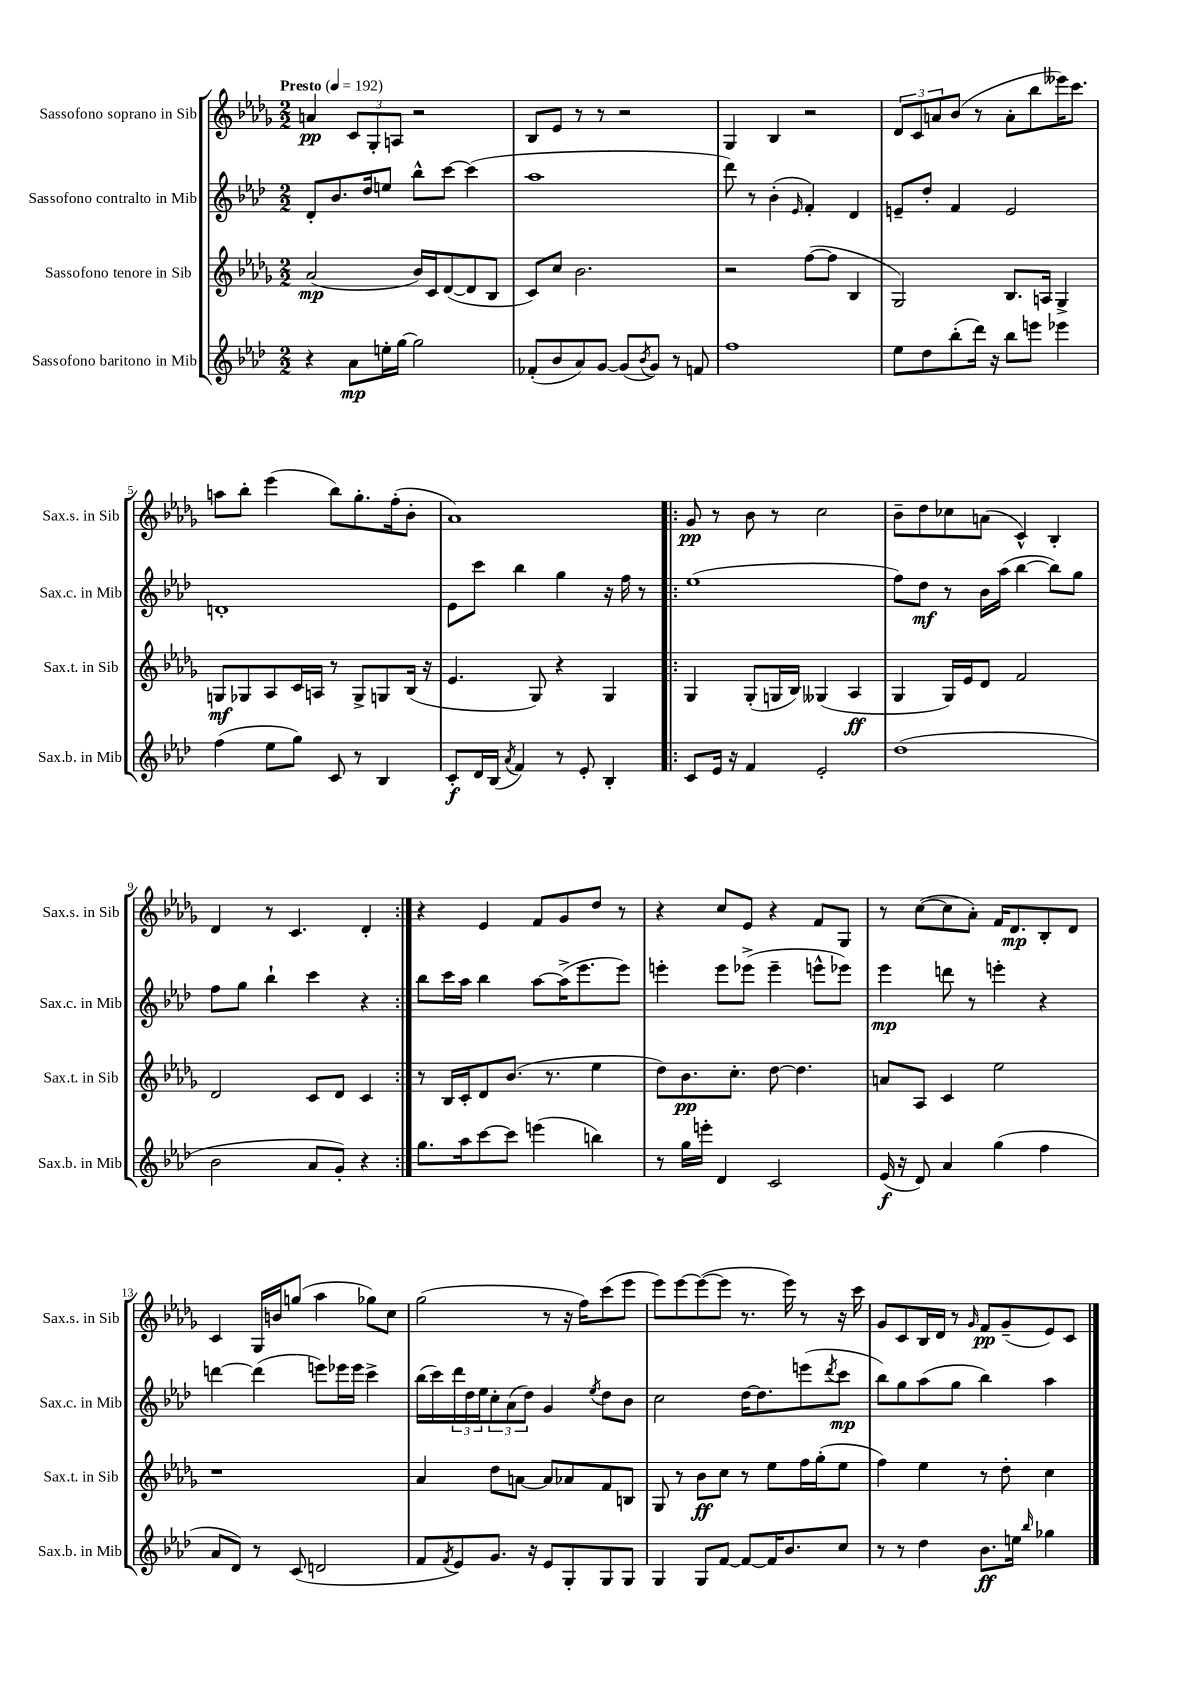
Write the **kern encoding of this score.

**kern	**dynam	**kern	**dynam	**kern	**dynam	**kern	**dynam
*part4	*part4	*part3	*part3	*part2	*part2	*part1	*part1
*staff4	*staff4	*staff3	*staff3	*staff2	*staff2	*staff1	*staff1
*I"Sassofono baritono in Mib	*	*I"Sassofono tenore in Sib	*	*I"Sassofono contralto in Mib	*	*I"Sassofono soprano in Sib	*
*I'Sax.b. in Mib	*	*I'Sax.t. in Sib	*	*I'Sax.c. in Mib	*	*I'Sax.s. in Sib	*
*clefG2	*	*clefG2	*	*clefG2	*	*clefG2	*
*k[b-e-a-d-]	*	*k[b-e-a-d-g-]	*	*k[b-e-a-d-]	*	*k[b-e-a-d-g-]	*
*M2/2	*	*M2/2	*	*M2/2	*	*M2/2	*
*MM192	*	*MM192	*	*MM192	*	*MM192	*
=1	=1	=1	=1	=1	=1	=1	=1
!	!	!	!	!	!	!LO:TX:a:B:t=Presto	!
4r	.	(2a-/	mp	8d-'/L	.	4an/	pp
.	.	.	.	8.b-/	.	.	.
8a-\L	mp	.	.	.	.	12c/L	.
.	.	.	.	16dd-/k	.	.	.
.	.	.	.	.	.	12G-'/	.
16een'\L	.	.	.	8een/J	.	.	.
.	.	.	.	.	.	12An/J	.
[16gg\JJ	.	.	.	.	.	.	.
2gg\]	.	16b-/LL)	.	8bb-^^\L	.	2r	.
.	.	16c/J	.	.	.	.	.
.	.	([8d-/	.	[8ccc\J	.	.	.
.	.	8d-/]	.	(4ccc\]	.	.	.
.	.	8B-/J	.	.	.	.	.
=2	=2	=2	=2	=2	=2	=2	=2
(8f-X'/L	.	8c/L)	.	1aa-	.	8B-/L	.
8b-/	.	8cc/J	.	.	.	8e-/J	.
8a-/)	.	2.b-\	.	.	.	8r	.
[8g/J	.	.	.	.	.	8r	.
(8g/L]	.	.	.	.	.	2r	.
8qb-/	.	.	.	.	.	.	.
8g/J)	.	.	.	.	.	.	.
8r	.	.	.	.	.	.	.
8fn/	.	.	.	.	.	.	.
=3	=3	=3	=3	=3	=3	=3	=3
1ff	.	2r	.	8ddd-\)	.	4G-/	.
.	.	.	.	8r	.	.	.
.	.	.	.	(4b-'\	.	4B-/	.
.	.	.	.	16qqe-/	.	.	.
.	.	([8ff\L	.	4f'/)	.	2r	.
.	.	8ff\J]	.	.	.	.	.
.	.	4B-/	.	4d-/	.	.	.
=4	=4	=4	=4	=4	=4	=4	=4
8ee-\L	.	2G-/)	.	8en~/L	.	12d-/L	.
.	.	.	.	.	.	12c/	.
8dd-\	.	.	.	8dd-'/J	.	.	.
.	.	.	.	.	.	12an/	.
(8bb-'\	.	.	.	4f/	.	(8b-/J	.
16ddd-\Jk)	.	.	.	.	.	8r	.
16r	.	.	.	.	.	.	.
8bb-\L	.	8.B-/L	.	2e/	.	8a'\L	.
8eeen\J	.	.	.	.	.	8bb-\	.
.	.	16An/Jk	.	.	.	.	.
4eee-X\	.	4G-^/	.	.	.	16eee--X\K)	.
.	.	.	.	.	.	8.ccc\J	.
!!LO:LB:g=z
=5	=5	=5	=5	=5	=5	=5	=5
(4ff\	.	8Gn/L	mf	1dn'	.	8aan\L	.
.	.	8G-X/	.	.	.	8bb-'\J	.
8ee-\L	.	8A-/	.	.	.	(4eee-\	.
8gg\J)	.	16c/L	.	.	.	.	.
.	.	16An/JJ	.	.	.	.	.
8c/	.	8r	.	.	.	8bb-\L)	.
8r	.	8G-^/L	.	.	.	8.gg-'\	.
4B-/	.	8Gn/	.	.	.	.	.
.	.	.	.	.	.	(16ff'\k	.
.	.	(16B-/Jk	.	.	.	8b-'\J	.
.	.	16r	.	.	.	.	.
=6	=6	=6	=6	=6	=6	=6	=6
8c'/L	f	4.e-/	.	8e-\L	.	1a-)	.
16d-/L	.	.	.	8ccc\J	.	.	.
(16B-/JJ	.	.	.	.	.	.	.
8qa-/	.	.	.	.	.	.	.
4f/)	.	.	.	4bb-\	.	.	.
.	.	8G-/)	.	.	.	.	.
8r	.	4r	.	4gg\	.	.	.
8e-'/	.	.	.	.	.	.	.
4B-'/	.	4G-/	.	16r	.	.	.
.	.	.	.	16ff\	.	.	.
.	.	.	.	8r	.	.	.
=7!|:	=7!|:	=7!|:	=7!|:	=7!|:	=7!|:	=7!|:	=7!|:
8c/L	.	4G-/	.	(1ee-	.	8g-/	pp
16e-/Jk	.	.	.	.	.	8r	.
16r	.	.	.	.	.	.	.
4f/	.	(8G-'/L	.	.	.	8b-\	.
.	.	16Gn/L	.	.	.	8r	.
.	.	16B-/JJ)	.	.	.	.	.
2e-'/	.	(4G--X/	.	.	.	2cc\	.
.	.	4A-/	ff	.	.	.	.
=8	=8	=8	=8	=8	=8	=8	=8
(1dd-	.	4G-/	.	8ff\L)	.	8b-~\L	.
.	.	.	.	8dd-\J	mf	8dd-\	.
.	.	16G-/LL)	.	8r	.	8cc-X\	.
.	.	16e-/J	.	.	.	.	.
.	.	8d-/J	.	16b-\LL	.	(8an\J	.
.	.	.	.	(16aa-\JJ	.	.	.
.	.	2f/	.	[4bb-\	.	4c^^/)	.
.	.	.	.	8bb-\L])	.	4B-'/	.
.	.	.	.	8gg\J	.	.	.
!!LO:LB:g=z
=9	=9	=9	=9	=9	=9	=9	=9
2b-\	.	2d-/	.	8ff\L	.	4d-/	.
.	.	.	.	8gg\J	.	.	.
.	.	.	.	4bb-`\	.	8r	.
.	.	.	.	.	.	4.c/	.
8a-/L	.	8c/L	.	4ccc\	.	.	.
8g'/J)	.	8d-/J	.	.	.	.	.
4r	.	4c/	.	4r	.	4d-'/	.
=10:|!	=10:|!	=10:|!	=10:|!	=10:|!	=10:|!	=10:|!	=10:|!
8.gg\L	.	8r	.	8bb-\L	.	4r	.
.	.	16B-/LL	.	16ccc\L	.	.	.
16aa-\k	.	16c'/J	.	16aa-\JJ	.	.	.
[8ccc\	.	8d-/	.	4bb-\	.	4e-/	.
8ccc\J]	.	(8.b-/J	.	.	.	.	.
(4eeen\	.	.	.	[8aa-\L	.	8f/L	.
.	.	8.r	.	.	.	.	.
.	.	.	.	(16aa-^\K]	.	8g-/	.
.	.	.	.	8.eee-\	.	.	.
4bbn\)	.	4ee-\	.	.	.	8dd-/J	.
.	.	.	.	8eee-\J)	.	8r	.
=11	=11	=11	=11	=11	=11	=11	=11
8r	.	8dd-\L)	.	4eeen'\	.	4r	.
16gg\LL	.	8.b-\	pp	.	.	.	.
16eeen'\JJ	.	.	.	.	.	.	.
4d-/	.	.	.	8eee\L	.	8cc/L	.
.	.	8.cc'\J	.	.	.	.	.
.	.	.	.	(8eee-X^\J	.	8e-/J	.
2c/	.	[8dd-\	.	4eee-~\	.	4r	.
.	.	4.dd-\]	.	.	.	.	.
.	.	.	.	8eeen^^\L	.	8f/L	.
.	.	.	.	8eee-X\J)	.	8G-/J	.
=12	=12	=12	=12	=12	=12	=12	=12
(16e-/	f	8an/L	.	4eee-\	mp	8r	.
16r	.	.	.	.	.	.	.
8d-/)	.	8A-/J	.	.	.	([8cc\L	.
4a-/	.	4c/	.	8dddn\	.	8cc\]	.
.	.	.	.	8r	.	8a-'\J)	.
(4gg\	.	2ee-\	.	4eeen'\	.	16f/KL	.
.	.	.	.	.	.	8.d-/	mp
4ff\	.	.	.	4r	.	8B-'/	.
.	.	.	.	.	.	8d-/J	.
!!LO:LB:g=z
=13	=13	=13	=13	=13	=13	=13	=13
8a-/L	.	1r	.	[4dddn\	.	4c/	.
8d-/J)	.	.	.	.	.	.	.
8r	.	.	.	(4ddd\]	.	16G-/LL	.
.	.	.	.	.	.	16bn/J	.
(8c/	.	.	.	.	.	(8ggn/J	.
2dn/	.	.	.	8eeen\L)	.	4aa-\	.
.	.	.	.	16eee-X\L	.	.	.
.	.	.	.	16eee-\JJ	.	.	.
.	.	.	.	4ccc^\	.	8gg-X\L)	.
.	.	.	.	.	.	8cc\J	.
=14	=14	=14	=14	=14	=14	=14	=14
8f/L	.	4a-/	.	(16bb-\LL	.	(2gg-\	.
.	.	.	.	16ccc\)	.	.	.
8qf/	.	.	.	.	.	.	.
8e-/)	.	.	.	24ddd-\	.	.	.
.	.	.	.	24dd-\	.	.	.
.	.	.	.	24ee-\J	.	.	.
8.g/J	.	8dd-\L	.	12cc'\	.	.	.
.	.	.	.	(12a-\	.	.	.
.	.	[8an\J	.	.	.	.	.
.	.	.	.	12dd-\J)	.	.	.
16r	.	.	.	.	.	.	.
8e-/L	.	8a/L]	.	4g/	.	8r	.
8G'/	.	8a-X/	.	.	.	16r	.
.	.	.	.	.	.	16ff\KL)	.
.	.	.	.	8qee-/	.	.	.
8G/	.	8f/	.	8dd-\L	.	(8ccc\	.
8G/J	.	8Bn/J	.	8b-\J	.	8eee-\J	.
=15	=15	=15	=15	=15	=15	=15	=15
4G/	.	8G-/	.	2cc\	.	8eee-\L)	.
.	.	8r	.	.	.	[8eee-\	.
8G/L	.	8b-\L	ff	.	.	(8eee-\_	.
[8f/J	.	8cc\J	.	.	.	8eee-\J]	.
8f/L_	.	8r	.	[16dd-\KL	.	8.r	.
.	.	.	.	8.dd-\]	.	.	.
16f/K]	.	8ee-\L	.	.	.	.	.
8.b-/	.	.	.	.	.	16eee-\)	.
.	.	16ff\L	.	(8eeen\	.	8r	.
.	.	(16gg-'\J	.	.	.	.	.
.	.	.	.	8qddd-/	.	.	.
8cc/J	.	8ee-\J	.	8ccc\J	mp	16r	.
.	.	.	.	.	.	16ccc\	.
=16	=16	=16	=16	=16	=16	=16	=16
8r	.	4ff\)	.	8bb-\L)	.	8g-/L	.
8r	.	.	.	8gg\	.	8c/	.
4dd-\	.	4ee-\	.	(8aa-\	.	16B-/L	.
.	.	.	.	.	.	16d-/JJ	.
.	.	.	.	8gg\J	.	8r	.
.	.	.	.	.	.	16qqg-/	.
8.b-\L	ff	8r	.	4bb-\)	.	8f/L	pp
.	.	8dd-'\	.	.	.	(8g-~/	.
16een\Jk	.	.	.	.	.	.	.
16qqbb-/	.	.	.	.	.	.	.
4gg-X\	.	4cc\	.	4aa-\	.	8e-/)	.
.	.	.	.	.	.	8c/J	.
==	==	==	==	==	==	==	==
*-	*-	*-	*-	*-	*-	*-	*-
